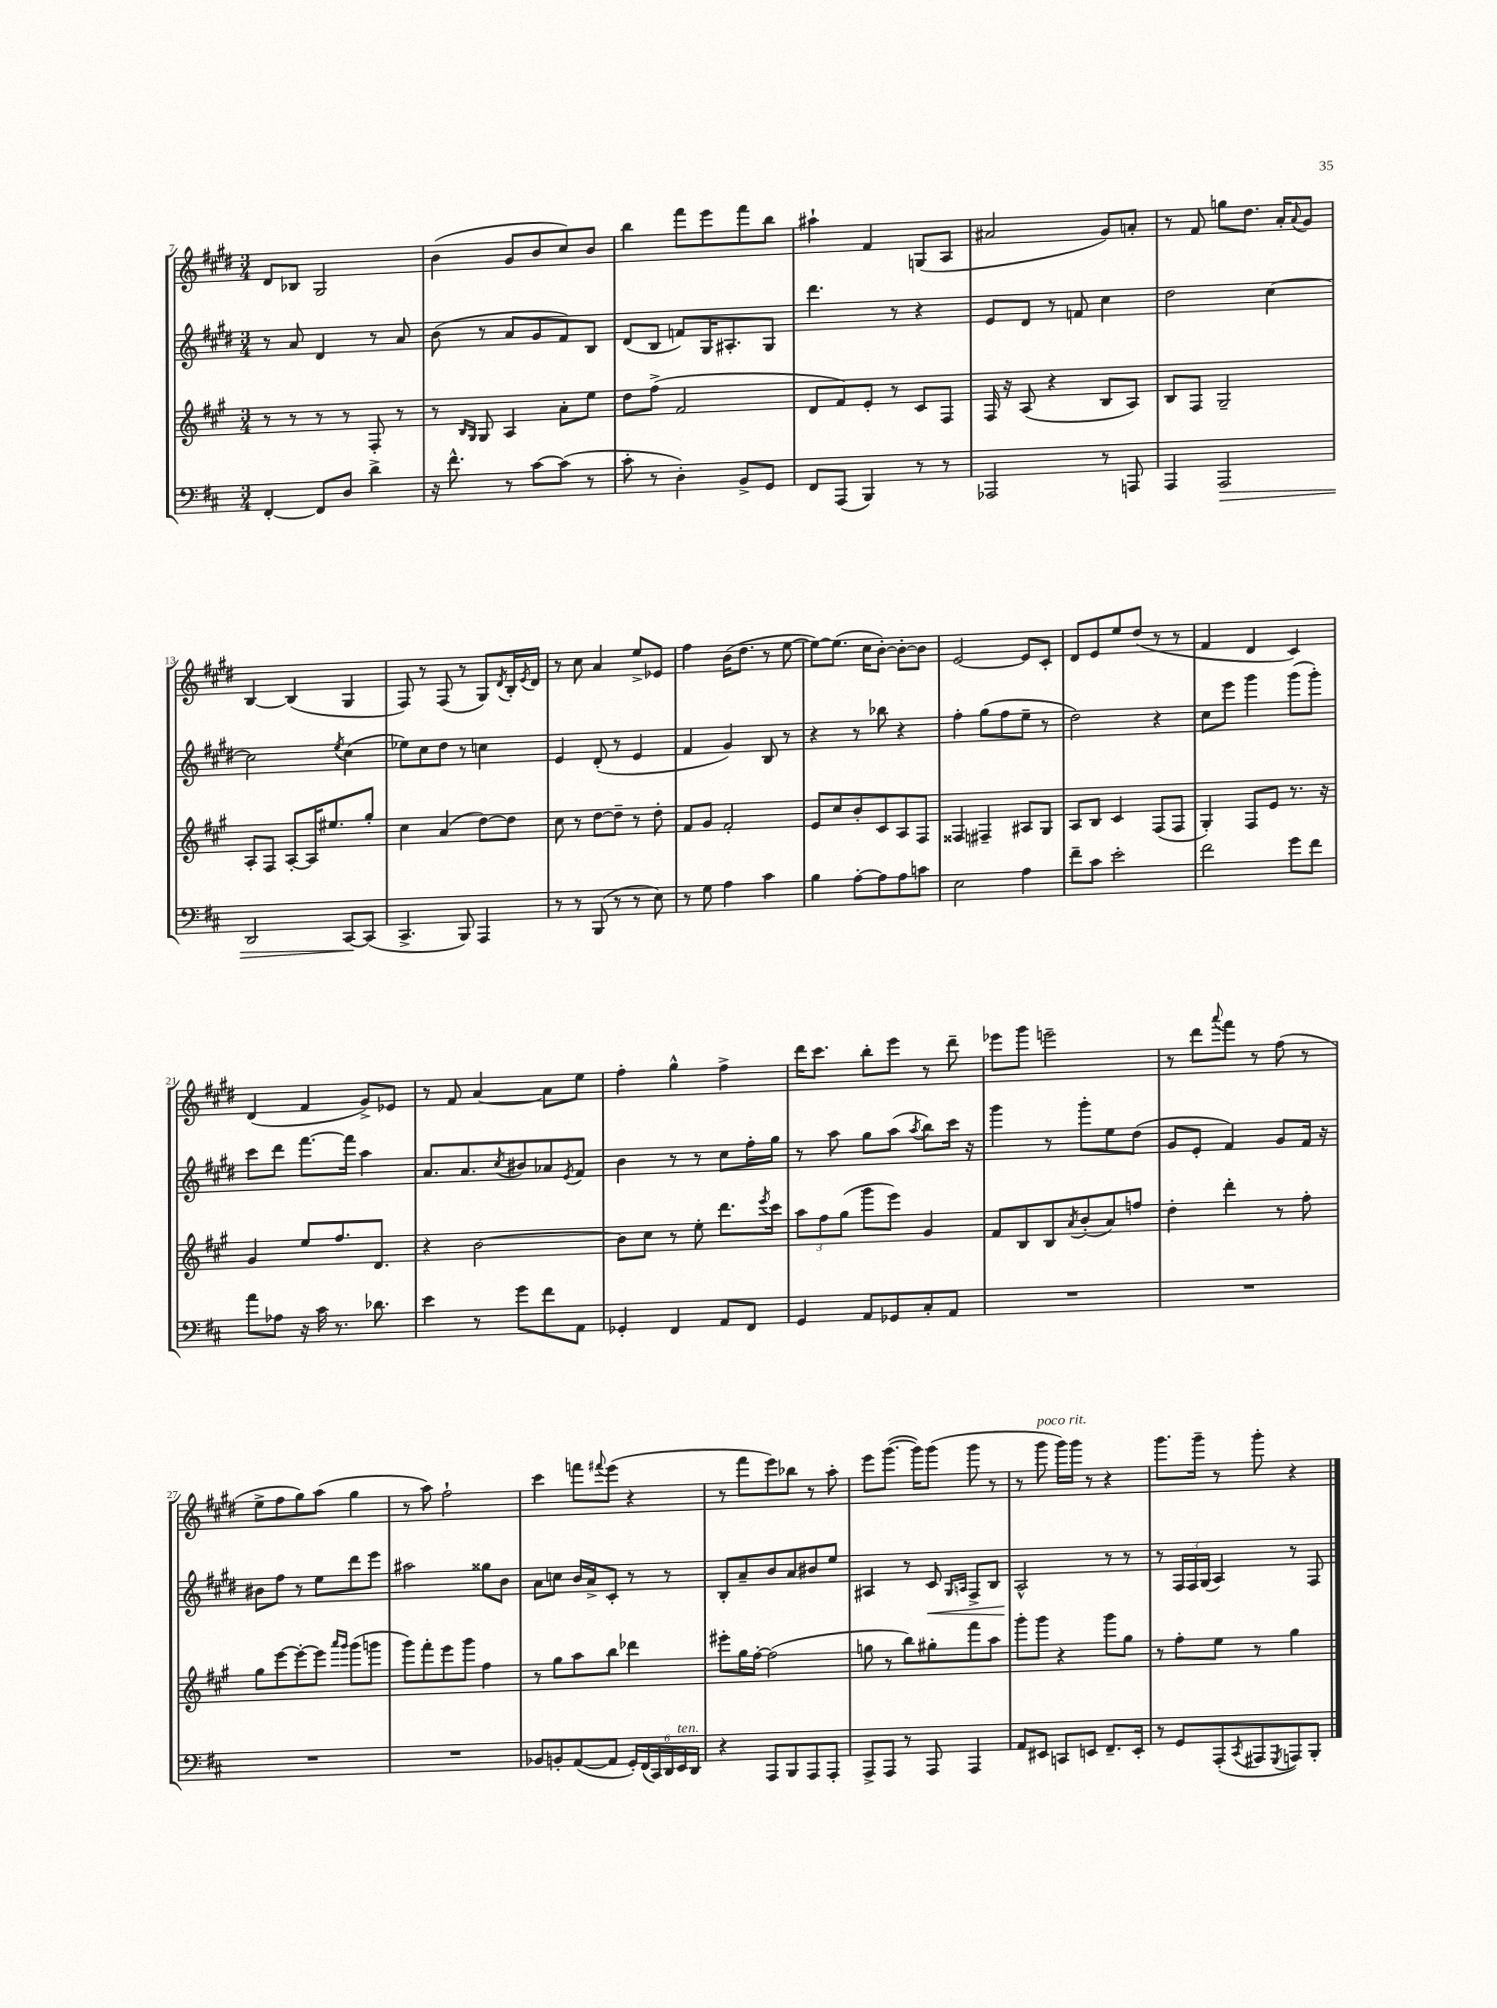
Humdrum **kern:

**kern	**dynam	**kern	**kern	**dynam	**kern
*part4	*part4	*part3	*part2	*part2	*part1
*staff4	*staff4	*staff3	*staff2	*staff2	*staff1
*clefF4	*	*clefG2	*clefG2	*	*clefG2
*k[f#c#]	*	*k[f#c#g#]	*k[f#c#g#d#]	*	*k[f#c#g#d#]
*M3/4	*	*M3/4	*M3/4	*	*M3/4
=7	=7	=7	=7	=7	=7
[4FF#'/	.	8r	8r	.	8d#/L
.	.	8r	8a/	.	8B-X/J
8FF#/L]	.	8r	4d#/	.	2G#/
8D/J	.	8r	.	.	.
4d^\	.	8F#'/	8r	.	.
.	.	8r	8a/	.	.
=8	=8	=8	=8	=8	=8
16r	.	8r	(8b\	.	(4b\
8.f#^^\	.	.	.	.	.
.	.	16qqB/LL	.	.	.
.	.	16qqG#/JJ	.	.	.
.	.	8G#/	8r	.	.
8r	.	4A/	8a/L	.	8g#/L
[8c#\L	.	.	8g#/	.	8b/
(8c#\J]	.	8a'\L	8f#/)	.	8cc#/)
8r	.	8ee\J	8B/J	.	8b/J
=9	=9	=9	=9	=9	=9
8c#'\	.	8dd\L	(8d#/L	.	4bb\
8r	.	(8ff#^\J	8B/J	.	.
4D'\)	.	2f#/	8fn/L)	.	8fff#\L
.	.	.	16G#/K	.	8eee\
.	.	.	8.A#X'/	.	.
8BB^/L	.	.	.	.	8fff#\
8GG/J	.	.	8G#/J	.	8bb\J
=10	=10	=10	=10	=10	=10
8FF#/L	.	8d/L	4.ddd#\	.	4aa#X`\
(8AAA/J	.	8f#/)	.	.	.
4BBB/)	.	8e'/J	.	.	4f#/
.	.	8r	8r	.	.
8r	.	8c#/L	4r	.	(8Gn/L
8r	.	8F#/J	.	.	8A/J
=11	=11	=11	=11	=11	=11
2AAA-X/	.	16F#/	8e/L	.	2a#X/
.	.	16r	.	.	.
.	.	(8A/	8d#/J	.	.
.	.	4r	8r	.	.
.	.	.	8fn/	.	.
8r	.	8B/L	4cc#\	.	8g#/L)
8AAAn/	.	8A/J)	.	.	8an'/J
=12	=12	=12	=12	=12	=12
4AAA/	.	8B/L	2dd#\	.	8r
.	.	8F#/J	.	.	8f#/
!	!LO:HP:b	!	!	!	!
2AAA/	>	2G#~/	.	.	8ggn\L
.	.	.	.	.	8.dd#\J
.	.	.	[4cc#\	.	.
.	.	.	.	.	16a'/KL
.	.	.	.	.	8qqa/
.	.	.	.	.	8g#/J
!!LO:LB:g=z
=13	=13	=13	=13	=13	=13
2DD/	.	8A'/L	2cc#\]	.	[4B/
.	.	8F#/J	.	.	.
.	.	[8A'/L	.	.	(4B/]
.	.	16A/K]	.	.	.
.	.	8.ee#X/	.	.	.
.	.	.	8qee/	.	.
[8CC#/L	.	.	(4cc#\	.	4G#/
(8CC#/J]	]	8gg#'/J	.	.	.
=14	=14	=14	=14	=14	=14
4.CC#^/	.	4cc#\	8ee-X\L)	.	8F#/)
.	.	.	8cc#\	.	8r
.	.	(4a/	8dd#\J	.	(8F#/
8BBB/)	.	.	8r	.	8r
4AAA/	.	[8dd\L)	4ccn\	.	8G#/L)
.	.	.	.	.	8qd#/
.	.	8dd\J]	.	.	16B'/L
.	.	.	.	.	8qe/
.	.	.	.	.	16d#/JJ
=15	=15	=15	=15	=15	=15
8r	.	8cc#\	4e/	.	8r
8r	.	8r	.	.	8cc#\
(8BBB/	.	[8dd\L	(8d#'/	.	4a/
8r	.	8dd~\J]	8r	.	.
8r	.	8r	4e/	.	8ee^/L
8E\)	.	8dd'\	.	.	8e-X/J
=16	=16	=16	=16	=16	=16
8r	.	8f#/L	4f#/	.	4ff#\
8G\	.	8g#/J	.	.	.
4A\	.	2f#'/	4g#/)	.	(16b\KL
.	.	.	.	.	8.dd#\J
4c#\	.	.	8B/	.	8r
.	.	.	8r	.	[8ee\
=17	=17	=17	=17	=17	=17
4B\	.	8e/L	4r	.	8ee\L_)
.	.	8cc#/	.	.	(8.ee\J]
[8A'\L	.	8b'/	8r	.	.
.	.	.	.	.	16cc#\KL
8A\]	.	8c#/	8bb-X\	.	[8b'\J)
8A\	.	8A/	4r	.	8b'\L_
8cn\J	.	8F#/J	.	.	8b\J]
=18	=18	=18	=18	=18	=18
2E\	.	4F##X/	4ff#'\	.	[2e/
.	.	4F#X~/	(8gg#\L	.	.
.	.	.	8ff#\	.	.
4A\	.	8A#X/L	8ee~\J	.	8e/L]
.	.	8G#/J	8r	.	8c#'/J
=19	=19	=19	=19	=19	=19
8f#~\L	.	8A/L	2dd#\)	.	8d#/L
8c#\J	.	8B/J	.	.	8e/
2e'\	.	4c#/	.	.	8ee/
.	.	.	.	.	(8dd#/J
.	.	(8F#/L	4r	.	8r
.	.	8F#/J	.	.	8r
=20	=20	=20	=20	=20	=20
2f#\	.	4G#'/)	8cc#\L	.	4f#/
.	.	.	8eee\J	.	.
.	.	8F#/L	4ggg#\	.	4d#/
.	.	8e/J	.	.	.
8g\L	.	8.r	(8ggg#\L	.	4c#/)
8f#\J	.	.	8ggg#'\J)	.	.
.	.	16r	.	.	.
!!LO:LB:g=z
=21	=21	=21	=21	=21	=21
8a\L	.	4g#/	8ccc#\L	.	(4d#/
8A-X\J	.	.	8ddd#\J	.	.
16r	.	8ee/L	[8.fff#\L	.	4f#/
16c#\	.	.	.	.	.
8.r	.	8.ff#/	.	.	.
.	.	.	16fff#\Jk]	.	.
.	.	.	4aa\	.	8g#^/L)
8.d-X\	.	8.d/J	.	.	.
.	.	.	.	.	8e-X/J
=22	=22	=22	=22	=22	=22
4e\	.	4r	8.a/L	.	8r
.	.	.	.	.	8f#/
.	.	.	8.a/	.	.
8r	.	[2b\	.	.	[4a/
.	.	.	8qcc#/	.	.
8g\L	.	.	8b#X/	.	.
8f#\	.	.	8a-X/	.	8a\L]
.	.	.	8qe/	.	.
8AA\J	.	.	8f#/J	.	8ee\J
=23	=23	=23	=23	=23	=23
4GG-X'/	.	8b\L]	4b\	.	4ff#'\
.	.	8cc#\J	.	.	.
4FF#/	.	8r	8r	.	4gg#^^\
.	.	8ee'\	8r	.	.
8AA/L	.	8.ddd\L	8cc#\L	.	4ff#^\
8FF#/J	.	.	16ff#'\L	.	.
.	.	8qeee/	.	.	.
.	.	16ccc#\Jk	16gg#\JJ	.	.
=24	=24	=24	=24	=24	=24
4GG/	.	12aa\L	8r	.	16ddd#\KL
.	.	.	.	.	8.ccc#\J
.	.	12ff#\	.	.	.
.	.	.	8aa\	.	.
.	.	(12gg#\J	.	.	.
8AA/L	.	8ggg#\L	8gg#\L	.	8bb'\L
8GG-X/	.	8eee\J)	(8aa\J	.	8eee\J
.	.	.	8qaa/	.	.
8C#'/	.	4g#/	8bb\L)	.	8r
8AA/J	.	.	16ccc#\Jk	.	8ddd#~\
.	.	.	16r	.	.
=25	=25	=25	=25	=25	=25
2.r	.	8f#/L	4ggg#\	.	8eee-X\L
.	.	8B/	.	.	8ggg#\J
.	.	8B/	8r	.	2eeen~\
.	.	8qa/	.	.	.
.	.	(8b'/	8ggg#'\L	.	.
.	.	8a/)	8ee\	.	.
.	.	8ffn/J	(8dd#\J	.	.
=26	=26	=26	=26	=26	=26
2.r	.	4dd'\	8g#/L	.	8r
.	.	.	8e'/J	.	8ddd#\L
.	.	.	.	.	8qqaaa/
.	.	4ddd'\	4f#/)	.	8fff#\J
.	.	.	.	.	8r
.	.	8r	8g#/L	.	(8ff#\
.	.	8ff#'\	16f#/Jk	.	8r
.	.	.	16r	.	.
!!LO:LB:g=z
=27	=27	=27	=27	=27	=27
2.r	.	8gg#\L	8b#X\L	.	8ee^\L
.	.	[8eee\	8ff#\J	.	8ff#\
.	.	8eee'\_	8r	.	8gg#\)
.	.	8eee\J]	8ee\L	.	(8aa\J
.	.	16qqaaa/LL	.	.	.
.	.	16qqggg#/JJ	.	.	.
.	.	(8ggg#\L	8ddd#\	.	4gg#\
.	.	8gggn\J	8eee\J	.	.
=28	=28	=28	=28	=28	=28
2.r	.	8ggg#\L)	2aa#X\	.	8r
.	.	8fff#'\	.	.	8aa\)
.	.	8eee\	.	.	2ff#`\
.	.	8ggg#\J	.	.	.
.	.	4ff#\	8gg##X\L	.	.
.	.	.	8b\J	.	.
=29	=29	=29	=29	=29	=29
8BB-X/L	.	8r	8a\L	.	4ccc#\
8BBn'/	.	8gg#\L	8ccn\J	.	.
([8AA/	.	8aa\	16b/LL	.	8fffn\L
.	.	.	16a^/J	.	.
.	.	.	.	.	8qqfff#X/
8AA/J]	.	8bb\J	8c#'/J	.	(8eee\J
24GG'/LL)	.	4ddd-X\	8r	.	4r
(24FF#/	.	.	.	.	.
24CC#/)	.	.	.	.	.
24DD/	.	.	8r	.	.
!LO:TX:a:i:t=ten.	!	!	!	!	!
24EE/	.	.	.	.	.
24DD/JJ	.	.	.	.	.
=30	=30	=30	=30	=30	=30
4r	.	8eee#X'\L	8B'/L	.	8r
.	.	16gg#\L	8a~/	.	8fff#\L
.	.	[16ff#'\JJ	.	.	.
8AAA/L	.	(2ff#\]	8b/	.	8eee\)
8BBB/	.	.	8a/	.	8bb-X\J
8AAA/	.	.	8b#X/	.	8r
8AAA'/J	.	.	8ee/J	.	8aa'\
=31	=31	=31	=31	=31	=31
8AAA^/L	.	8ggn\	4A#X/	.	8eee\L
8AAA/J	.	8r	.	.	([8.ggg#\J
8r	.	8bb\L)	8r	.	.
.	.	.	.	.	16ggg#\KL])
!	!	!	!	!LO:HP:b	!
8AAA/	.	8gg#X'\	8c#/	<	(8ggg#\J
.	.	.	16qqG#/LL	.	.
.	.	.	16qqAn/JJ	.	.
4AAA/	.	8fff#\	8F#^/L	.	8ggg#\
.	.	8aa\J	8B/J	.	8r
=32	=32	=32	=32	=32	=32
8AA/L	.	8ggg#'\L	2A^^/	.	8r
!	!	!	!	!	!LO:TX:a:i:t=poco rit.
8EE#X/J	.	8ggg#\J	.	.	8ggg#\
8CCn/L	.	4r	.	.	16ggg#\LL)
.	.	.	.	.	16ggg#\JJ
8EEn/J	.	.	.	.	8r
8.FF#~/L	.	8ggg#\L	8r	[	4r
.	.	8gg#\J	8r	.	.
16EE'/Jk	.	.	.	.	.
=33	=33	=33	=33	=33	=33
8r	.	8r	8r	.	8.ggg#\L
8GG/L	.	8ff#'\L	24F#/LL	.	.
.	.	.	24F#/	.	.
.	.	.	.	.	16ggg#~\Jk
.	.	.	(24G#/JJ	.	.
(8AAA'/	.	8ee\J	4A/)	.	8r
8qCC#/	.	.	.	.	.
8AAA#X/	.	8r	.	.	8ggg#'\
8qGGG/	.	.	.	.	.
8AAAn/)	.	4gg#\	8r	.	4r
8BBB'/J	.	.	8F#/	.	.
==	==	==	==	==	==
*-	*-	*-	*-	*-	*-
